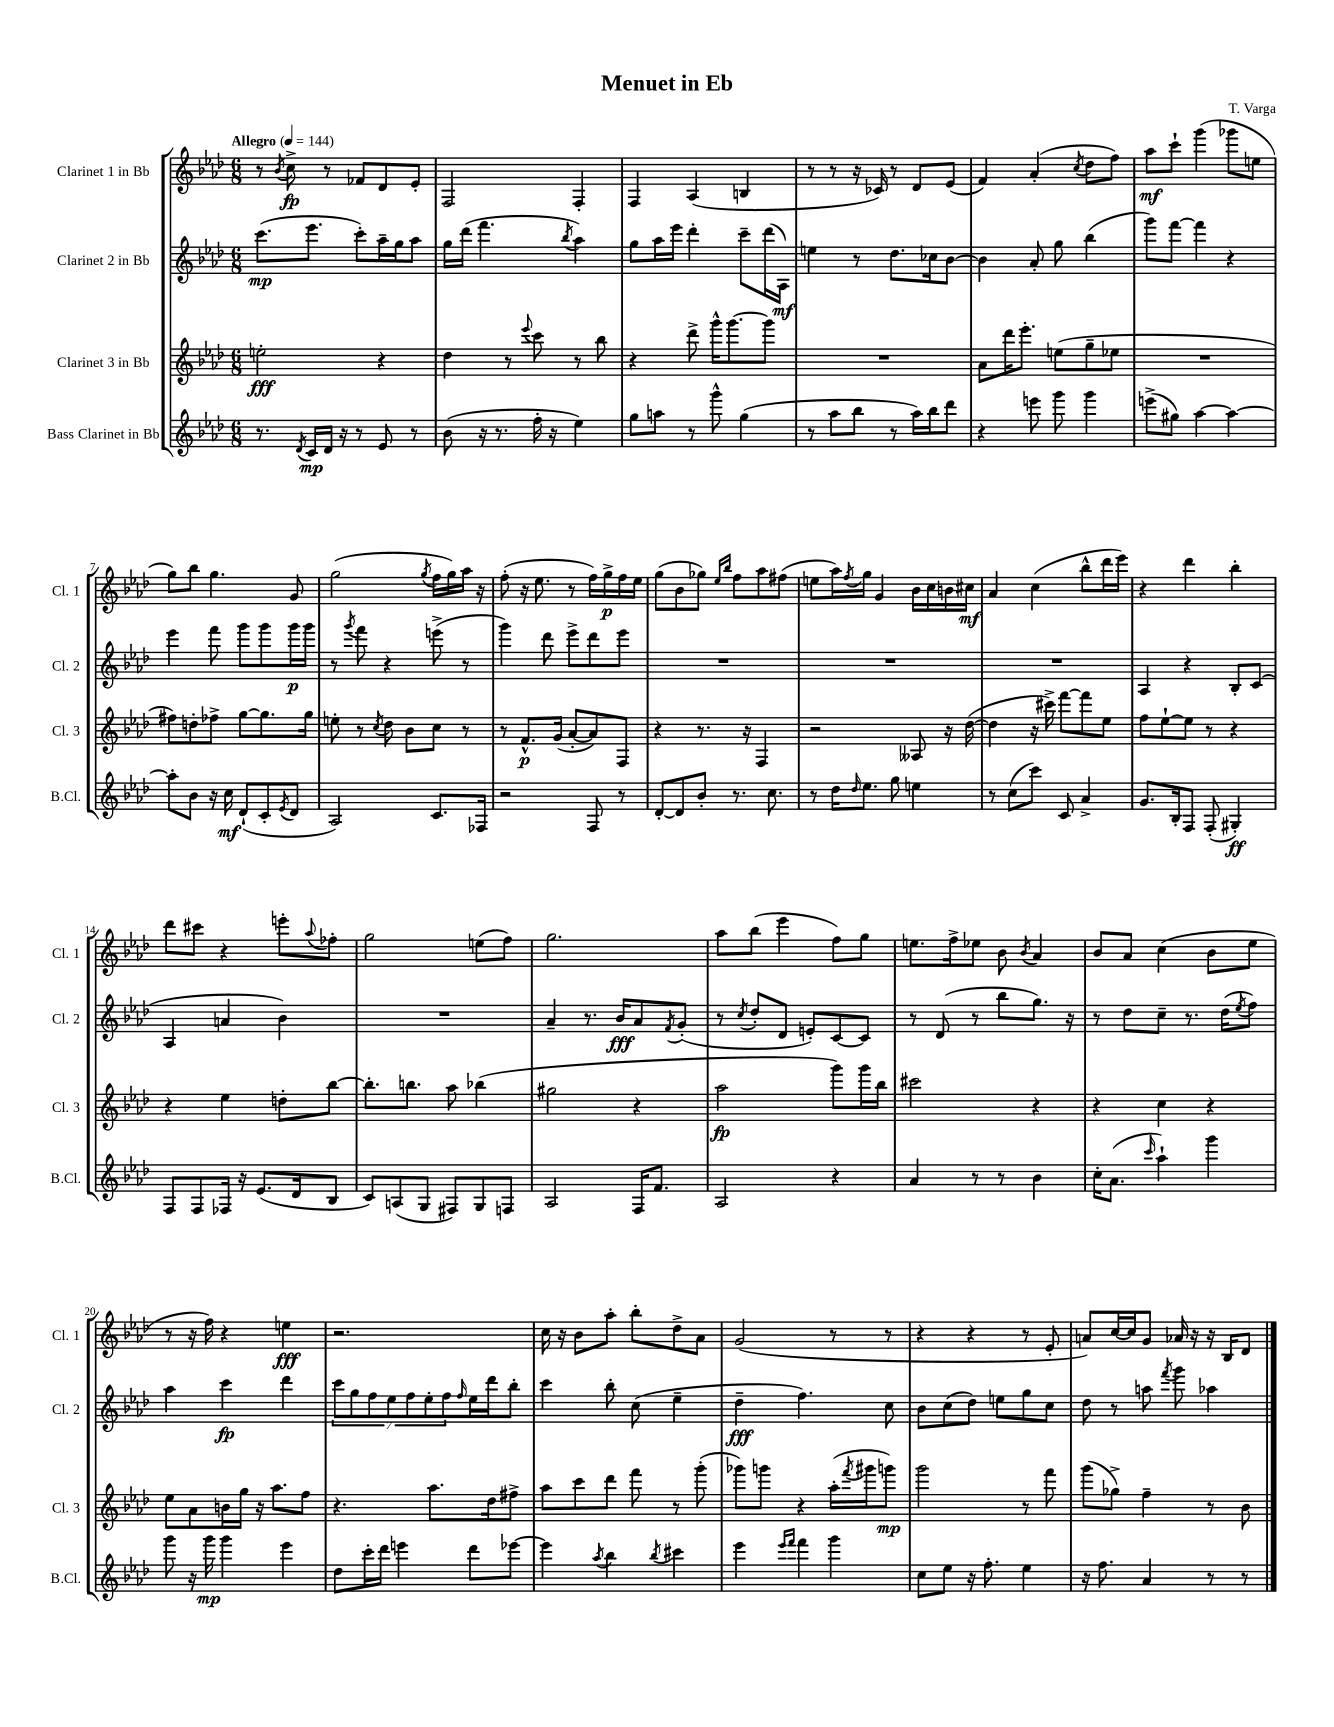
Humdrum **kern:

**kern	**dynam	**kern	**dynam	**kern	**dynam	**kern	**dynam
*part4	*part4	*part3	*part3	*part2	*part2	*part1	*part1
*staff4	*staff4	*staff3	*staff3	*staff2	*staff2	*staff1	*staff1
*I"Bass Clarinet in Bb	*	*I"Clarinet 3 in Bb	*	*I"Clarinet 2 in Bb	*	*I"Clarinet 1 in Bb	*
*I'B.Cl.	*	*I'Cl. 3	*	*I'Cl. 2	*	*I'Cl. 1	*
*clefG2	*	*clefG2	*	*clefG2	*	*clefG2	*
*k[b-e-a-d-]	*	*k[b-e-a-d-]	*	*k[b-e-a-d-]	*	*k[b-e-a-d-]	*
*M6/8	*	*M6/8	*	*M6/8	*	*M6/8	*
*MM144	*	*MM144	*	*MM144	*	*MM144	*
=1	=1	=1	=1	=1	=1	=1	=1
!	!	!	!	!	!	!LO:TX:a:B:t=Allegro	!
8.r	.	2een'\	fff	(8.ccc\L	mp	8r	.
.	.	.	.	.	.	8qb-/	.
.	.	.	.	.	.	8cc^\	fp
8qd-/	.	.	.	.	.	.	.
16c/LL	mp	.	.	8.eee-\J	.	.	.
16d-/JJ	.	.	.	.	.	8r	.
16r	.	.	.	.	.	.	.
8r	.	.	.	8ccc'\L)	.	8f-X/L	.
8e-/	.	4r	.	16aa-~\L	.	8d-/	.
.	.	.	.	16gg\J	.	.	.
8r	.	.	.	8aa-\J	.	8e-'/J	.
=2	=2	=2	=2	=2	=2	=2	=2
(8b-\	.	4dd-\	.	16gg\LL	.	2F/	.
.	.	.	.	(16ddd-\JJ	.	.	.
16r	.	.	.	4.fff\	.	.	.
8.r	.	.	.	.	.	.	.
.	.	8r	.	.	.	.	.
.	.	8qqeee-/	.	.	.	.	.
16ff'\	.	8ccc\	.	.	.	.	.
16r	.	.	.	.	.	.	.
.	.	.	.	8qbb-/	.	.	.
4ee-\)	.	8r	.	4aa-\)	.	4F'/	.
.	.	8bb-\	.	.	.	.	.
=3	=3	=3	=3	=3	=3	=3	=3
8gg\L	.	4r	.	8gg\L	.	4F/	.
8aan\J	.	.	.	16aa-\L	.	.	.
.	.	.	.	16eee-\JJ	.	.	.
8r	.	8ddd-^\	.	4ddd-'\	.	(4A-/	.
8ggg^^\	.	16ggg^^\KL	.	.	.	.	.
.	.	[8.ggg\	.	.	.	.	.
(4gg\	.	.	.	8ccc~\L	.	4Bn/	.
.	.	8ggg\J]	.	(16ddd-\L	.	.	.
.	.	.	.	16A-\JJ)	mf	.	.
=4	=4	=4	=4	=4	=4	=4	=4
8r	.	2.r	.	4een\	.	8r	.
8aa-\L	.	.	.	.	.	8r	.
8bb-\J	.	.	.	8r	.	16r	.
.	.	.	.	.	.	16c-X/)	.
8r	.	.	.	8.dd-\L	.	8r	.
16aa-\LL)	.	.	.	.	.	8d-/L	.
16bb-\J	.	.	.	16cc-X\k	.	.	.
8ddd-\J	.	.	.	[8b-\J	.	(8e-/J	.
=5	=5	=5	=5	=5	=5	=5	=5
4r	.	8a-\L	.	4b-\]	.	4f/)	.
.	.	16ddd-\K	.	.	.	.	.
.	.	8.eee-'\J	.	.	.	.	.
8eeen\	.	.	.	8a-'/	.	(4a-'/	.
8ggg\	.	(8een\L	.	8gg\	.	.	.
.	.	.	.	.	.	8qcc/	.
4ggg\	.	8gg~\	.	(4bb-\	.	8dd-\L	.
.	.	8ee-X\J	.	.	.	8ff\J)	.
=6	=6	=6	=6	=6	=6	=6	=6
(8eeen^\L	.	2.r	.	8ggg\L)	.	8aa-\L	mf
8gg#X\J)	.	.	.	[8fff\J	.	8ccc`\J	.
[4aa-\	.	.	.	4fff\]	.	(4ggg\	.
4aa-\_	.	.	.	4r	.	8ggg-X\L	.
.	.	.	.	.	.	8een\J	.
!!LO:LB:g=z
=7	=7	=7	=7	=7	=7	=7	=7
8aa-'\L]	.	8ff#X\L)	.	4eee-\	.	8gg\L)	.
8b-\J	.	8ddn'\	.	.	.	8bb-\J	.
16r	.	8ff-X^\J	.	8fff\	.	4.gg\	.
16cc\	mf	.	.	.	.	.	.
(8d-`/L	.	[8gg\L	.	8ggg\L	.	.	.
8c'/	.	8.gg\]	.	8ggg\	.	.	.
8qe-/	.	.	.	.	.	.	.
8d-/J	.	.	.	16ggg\L	p	8g/	.
.	.	16gg\Jk	.	16ggg\JJ	.	.	.
=8	=8	=8	=8	=8	=8	=8	=8
2A-/)	.	8een'\	.	8r	.	(2gg\	.
.	.	.	.	8qggg/	.	.	.
.	.	8r	.	8fff\	.	.	.
.	.	8qcc/	.	.	.	.	.
.	.	8dd-\	.	4r	.	.	.
.	.	8b-\L	.	.	.	.	.
.	.	.	.	.	.	8qgg/	.
8.c/L	.	8cc\J	.	(8eeen^\	.	16ff\LL	.
.	.	.	.	.	.	16gg\)	.
.	.	8r	.	8r	.	16aa-\JJ	.
16F-X/Jk	.	.	.	.	.	16r	.
=9	=9	=9	=9	=9	=9	=9	=9
2r	.	8r	.	4ggg\)	.	(8ff'\	.
.	.	8.f^^/L	p	.	.	16r	.
.	.	.	.	.	.	8.ee-\	.
.	.	.	.	8ddd-\	.	.	.
.	.	(16g/Jk	.	.	.	.	.
.	.	[8a-'/L	.	8eee-^\L	.	8r	.
8F/	.	8a-/])	.	8ddd-\	.	16ff\LL)	.
.	.	.	.	.	.	16gg^\	p
8r	.	8F/J	.	8eee-\J	.	16ff\	.
.	.	.	.	.	.	16ee-\JJ	.
=10	=10	=10	=10	=10	=10	=10	=10
[8d-'/L	.	4r	.	2.r	.	(8gg\L	.
8d-/]	.	.	.	.	.	8b-\	.
8b-'/J	.	8.r	.	.	.	8gg-X\J)	.
.	.	.	.	.	.	16qqee-/LL	.
.	.	.	.	.	.	16qqbb-/JJ	.
8.r	.	.	.	.	.	8ff\L	.
.	.	16r	.	.	.	.	.
.	.	4F/	.	.	.	8aa-\	.
8.cc\	.	.	.	.	.	.	.
.	.	.	.	.	.	(8ff#X\J	.
=11	=11	=11	=11	=11	=11	=11	=11
8r	.	2r	.	2.r	.	8een\L	.
16dd-\KL	.	.	.	.	.	16aa-\L)	.
16qqdd-/	.	.	.	.	.	8qff/	.
8.ee-\J	.	.	.	.	.	16gg\JJ	.
.	.	.	.	.	.	4g/	.
8gg\	.	.	.	.	.	.	.
4een\	.	8A--X/	.	.	.	16b-\LL	.
.	.	.	.	.	.	16cc\	.
.	.	16r	.	.	.	16bn\	.
.	.	([16dd-\	.	.	.	16cc#X\JJ	mf
=12	=12	=12	=12	=12	=12	=12	=12
8r	.	4dd-\]	.	2.r	.	4a-/	.
(8cc\L	.	.	.	.	.	.	.
8ccc\J)	.	16r	.	.	.	(4cc\	.
.	.	16ccc#X^\)	.	.	.	.	.
8c/	.	[8fff\L	.	.	.	.	.
4a-^/	.	8fff\]	.	.	.	8bb-^^\L	.
.	.	8ee-\J	.	.	.	16ddd-\L	.
.	.	.	.	.	.	16eee-\JJ)	.
=13	=13	=13	=13	=13	=13	=13	=13
8.g/L	.	8ff\L	.	4A-/	.	4r	.
.	.	[8ee-`\	.	.	.	.	.
16B-'/k	.	.	.	.	.	.	.
8F/J	.	8ee-\J]	.	4r	.	4ddd-\	.
(8F'/	.	8r	.	.	.	.	.
4G#X'/)	ff	4r	.	8B-'/L	.	4bb-'\	.
.	.	.	.	(8c/J	.	.	.
!!LO:LB:g=z
=14	=14	=14	=14	=14	=14	=14	=14
8F/L	.	4r	.	4A-/	.	8ddd-\L	.
8F/	.	.	.	.	.	8ccc#X\J	.
16F-X/Jk	.	4ee-\	.	4an/	.	4r	.
16r	.	.	.	.	.	.	.
(8.e-/L	.	.	.	.	.	.	.
.	.	8ddn'\L	.	4b-\)	.	8eeen'\L	.
16d-/k	.	.	.	.	.	.	.
.	.	.	.	.	.	8qqaa-/	.
8B-/J	.	[8bb-\J	.	.	.	8ff-X'\J	.
=15	=15	=15	=15	=15	=15	=15	=15
8c/L)	.	8.bb-'\L]	.	2.r	.	2gg\	.
(8An/	.	.	.	.	.	.	.
.	.	8.bbn\J	.	.	.	.	.
8G/J	.	.	.	.	.	.	.
8F#X/L)	.	8aa-\	.	.	.	.	.
8G/	.	(4bb-X\	.	.	.	(8een\L	.
8Fn/J	.	.	.	.	.	8ff\J)	.
=16	=16	=16	=16	=16	=16	=16	=16
2A-/	.	2gg#X\	.	4a-~/	.	2.gg\	.
.	.	.	.	8.r	.	.	.
.	.	.	.	16b-/KL	fff	.	.
16F/KL	.	4r	.	8a-/	.	.	.
8.f/J	.	.	.	.	.	.	.
.	.	.	.	8qf/	.	.	.
.	.	.	.	(8g'/J	.	.	.
=17	=17	=17	=17	=17	=17	=17	=17
2A-/	.	2aa-\	fp	8r	.	8aa-\L	.
.	.	.	.	8qcc/	.	.	.
.	.	.	.	8dd-'/L	.	(8bb-\J	.
.	.	.	.	8d-/J	.	4eee-\	.
.	.	.	.	8en'/L)	.	.	.
4r	.	8ggg\L)	.	[8c/	.	8ff\L)	.
.	.	16ggg\L	.	8c/J]	.	8gg\J	.
.	.	16bb-\JJ	.	.	.	.	.
=18	=18	=18	=18	=18	=18	=18	=18
4a-/	.	2ccc#X\	.	8r	.	8.een\L	.
.	.	.	.	(8d-/	.	.	.
.	.	.	.	.	.	16ff^\k	.
8r	.	.	.	8r	.	8ee-X\J	.
8r	.	.	.	8bb-\L	.	8b-\	.
.	.	.	.	.	.	8qb-/	.
4b-\	.	4r	.	8.gg\J)	.	4a-/	.
.	.	.	.	16r	.	.	.
=19	=19	=19	=19	=19	=19	=19	=19
16cc'\KL	.	4r	.	8r	.	8b-/L	.
(8.a-\J	.	.	.	.	.	.	.
.	.	.	.	8dd-\L	.	8a-/J	.
16qqccc/	.	.	.	.	.	.	.
4aa-`\)	.	4cc\	.	8cc~\J	.	(4cc\	.
.	.	.	.	8.r	.	.	.
4ggg\	.	4r	.	.	.	8b-\L	.
.	.	.	.	(16dd-\KL	.	.	.
.	.	.	.	8qee-/	.	.	.
.	.	.	.	8ff\J)	.	8ee-\J	.
!!LO:LB:g=z
=20	=20	=20	=20	=20	=20	=20	=20
8ggg\	.	8ee-\L	.	4aa-\	.	8r	.
16r	.	8a-\	.	.	.	16r	.
16ggg\	mp	.	.	.	.	16ff\)	.
4ggg\	.	16bn\L	.	4ccc\	fp	4r	.
.	.	16gg\JJ	.	.	.	.	.
.	.	16r	.	.	.	.	.
.	.	8.aa-\L	.	.	.	.	.
4eee-\	.	.	.	4ddd-\	.	4een\	fff
.	.	8ff\J	.	.	.	.	.
=21	=21	=21	=21	=21	=21	=21	=21
8dd-\L	.	4.r	.	14ccc\L	.	2.r	.
.	.	.	.	14gg\	.	.	.
16ccc'\L	.	.	.	.	.	.	.
.	.	.	.	14ff\	.	.	.
16ddd-\JJ	.	.	.	.	.	.	.
.	.	.	.	14ee-\	.	.	.
4eeen\	.	.	.	.	.	.	.
.	.	.	.	14ff\	.	.	.
.	.	.	.	14ee-'\	.	.	.
.	.	8.aa-\L	.	.	.	.	.
.	.	.	.	14ff\	.	.	.
.	.	.	.	16qqff/	.	.	.
8ddd-\L	.	.	.	16ee-\L	.	.	.
.	.	16dd-\k	.	16ddd-\J	.	.	.
[8eee-X\J	.	8ff#X^\J	.	8bb-'\J	.	.	.
=22	=22	=22	=22	=22	=22	=22	=22
4eee-\]	.	8aa-\L	.	4ccc\	.	16cc\	.
.	.	.	.	.	.	16r	.
.	.	8ccc\	.	.	.	8b-\L	.
8qaa-/	.	.	.	.	.	.	.
4bb-\	.	8ddd-\J	.	8bb-'\	.	8aa-'\J	.
.	.	8fff\	.	(8cc\	.	8bb-'\L	.
8qbb-/	.	.	.	.	.	.	.
4ccc#X\	.	8r	.	4ee-~\	.	8dd-^\	.
.	.	(8ggg'\	.	.	.	8a-\J	.
=23	=23	=23	=23	=23	=23	=23	=23
4eee-\	.	8ggg-X\L)	.	4dd-~\	fff	(2g/	.
.	.	8gggn\J	.	.	.	.	.
16qqeee-/LL	.	.	.	.	.	.	.
16qqfff/JJ	.	.	.	.	.	.	.
4fff\	.	4r	.	4.ff\)	.	.	.
4ggg\	.	(16aa-'\LL	.	.	.	8r	.
.	.	8qfff/	.	.	.	.	.
.	.	16ggg#X\J	.	.	.	.	.
.	.	8gggn\J)	mp	8cc\	.	8r	.
=24	=24	=24	=24	=24	=24	=24	=24
8cc\L	.	2ggg\	.	8b-\L	.	4r	.
8ee-\J	.	.	.	(8cc\	.	.	.
16r	.	.	.	8dd-\J)	.	4r	.
8.ff'\	.	.	.	.	.	.	.
.	.	.	.	8een\L	.	.	.
4ee-\	.	8r	.	8gg\	.	8r	.
.	.	8fff\	.	8cc\J	.	8e-'/	.
=25	=25	=25	=25	=25	=25	=25	=25
16r	.	(8ggg\L	.	8dd-\	.	8an/L)	.
8.ff\	.	.	.	.	.	.	.
.	.	8gg-X^\J)	.	8r	.	[16cc/L	.
.	.	.	.	.	.	16cc/J]	.
4a-/	.	4ff~\	.	8aan\	.	8g/J	.
.	.	.	.	8qfff/	.	.	.
.	.	.	.	8ggg\	.	16a-X/	.
.	.	.	.	.	.	16r	.
8r	.	8r	.	4aa-X\	.	16r	.
.	.	.	.	.	.	16B-/KL	.
8r	.	8b-\	.	.	.	8d-/J	.
==	==	==	==	==	==	==	==
*-	*-	*-	*-	*-	*-	*-	*-
